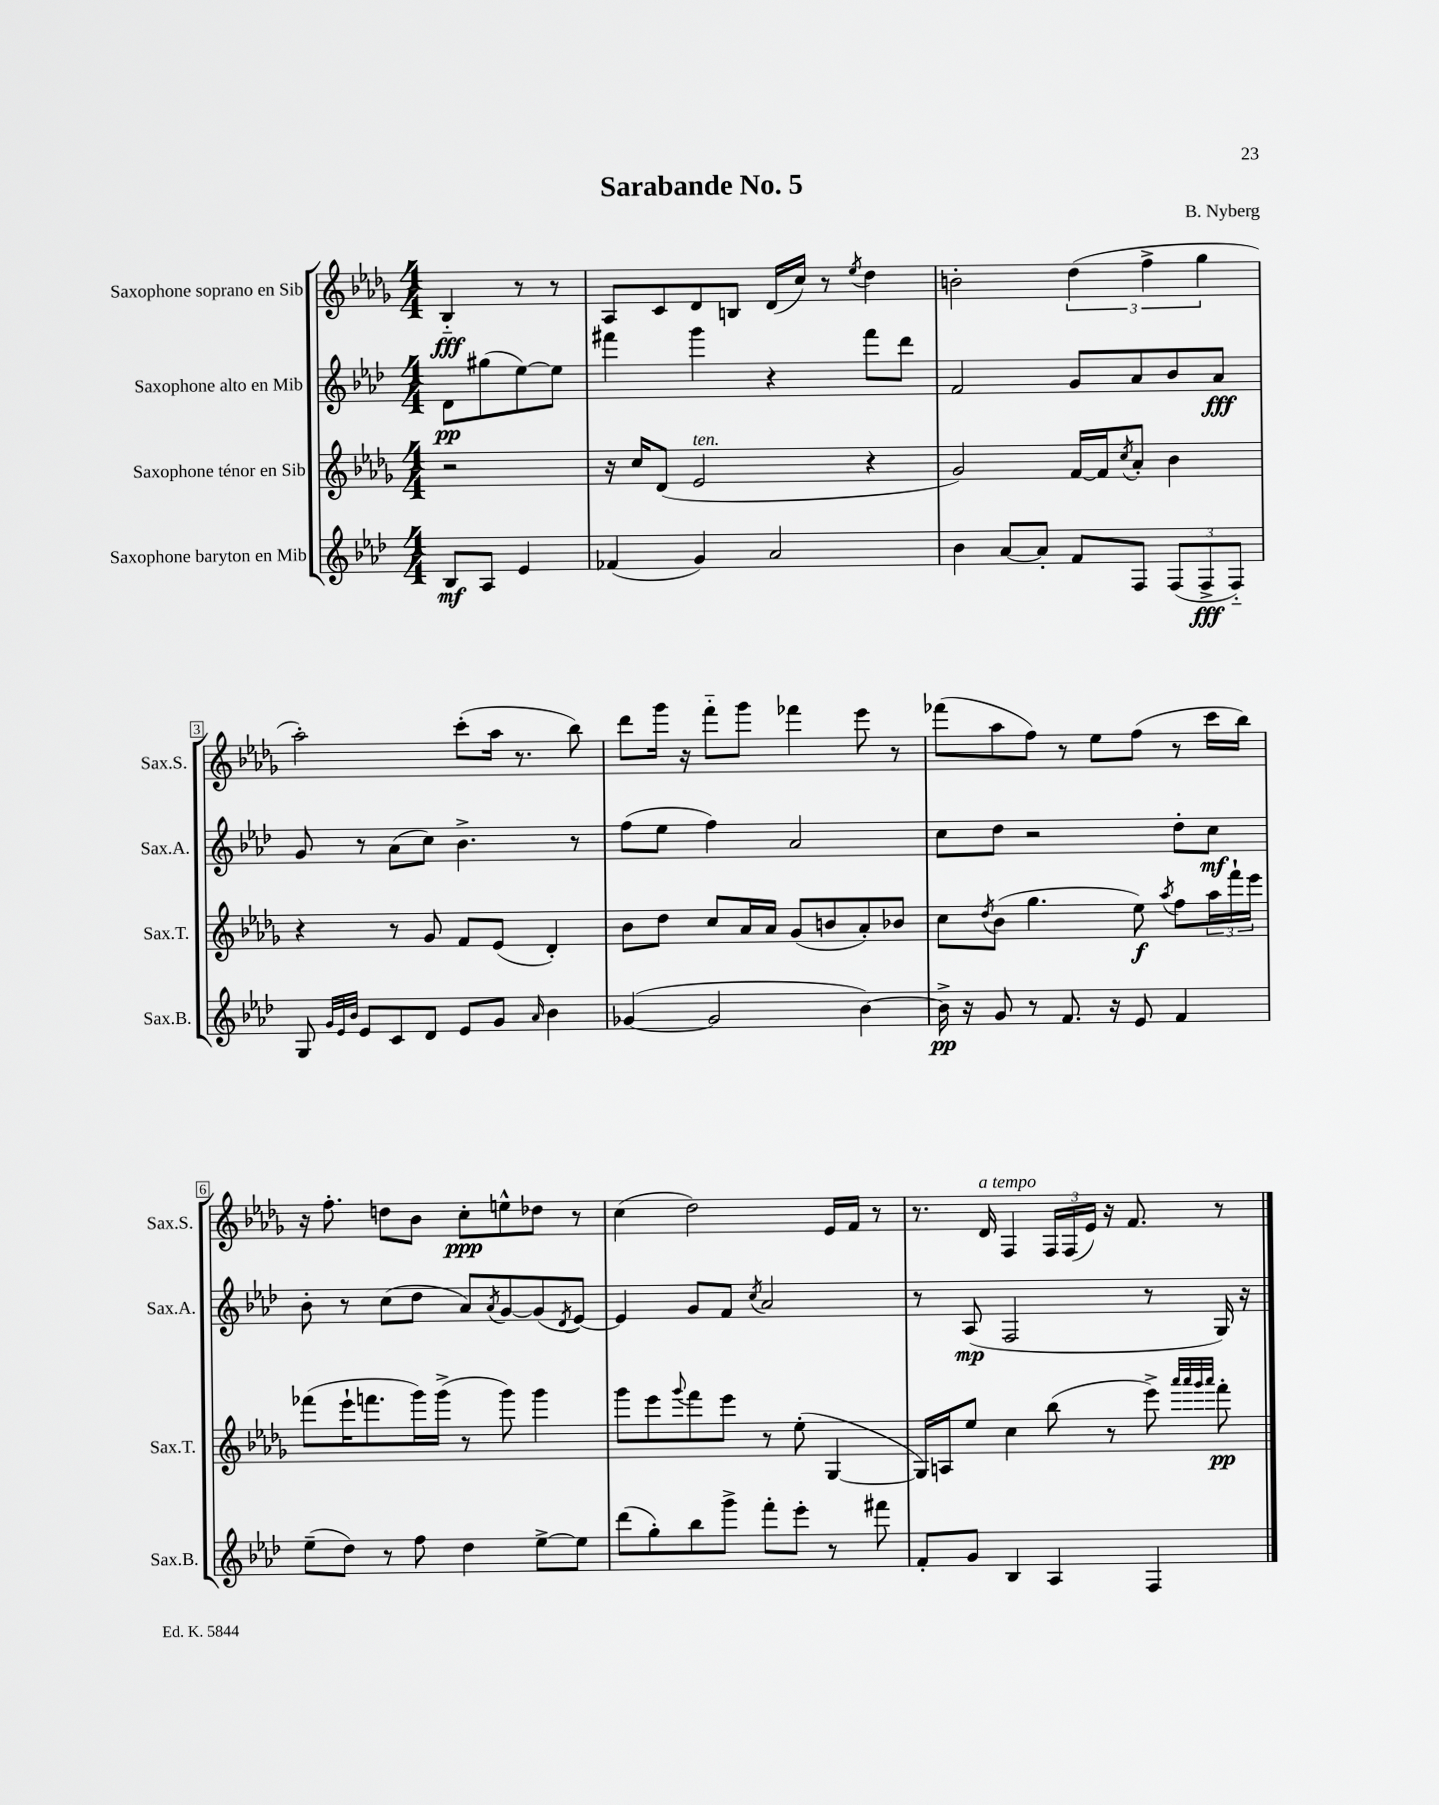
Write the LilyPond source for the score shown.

\header { title = "Sarabande No. 5" composer = "B. Nyberg" }
<<
\new StaffGroup <<
\new Staff = "s0" \with { instrumentName = "Saxophone soprano en Sib" shortInstrumentName = "Sax.S." } {
    \clef treble \key des \major \numericTimeSignature \time 4/4 \partial 2
    bes4-_\fff r8 r8 |
    aes8 c'8 des'8 b8 des'16( c''16) r8 \acciaccatura { ees''8 } des''4 |
    b'2-. \tuplet 3/2 { des''4( f''4-> ges''4 } |
    aes''2-.) c'''8-.( aes''16 r8. bes''8) |
    des'''8 ges'''16 r16 f'''8-_ ges'''8 fes'''4 ees'''8 r8 |
    fes'''8( aes''8 f''8) r8 ees''8 f''8( r8 c'''16 bes''16) |
    r16 f''8.-. d''8 bes'8 c''8-.\ppp e''8-^ des''8 r8 |
    c''4( des''2) ees'16 f'16 r8 |
    r8. des'16^\markup { \italic "a tempo" } f4 \tuplet 3/2 { f16 f16( ees'16) } r16 f'8. r8 \bar "|." |
}
\new Staff = "s1" \with { instrumentName = "Saxophone alto en Mib" shortInstrumentName = "Sax.A." } {
    \clef treble \key aes \major \numericTimeSignature \time 4/4 \partial 2
    des'8\pp gis''8( ees''8~) ees''8 |
    fis'''4 g'''4 r4 fis'''8 des'''8 |
    f'2 g'8 aes'8 bes'8 aes'8\fff |
    g'8 r8 aes'8( c''8) bes'4.-> r8 |
    f''8( ees''8 f''4) aes'2 |
    c''8 des''8 r2 des''8-. c''8\mf |
    bes'8-. r8 c''8( des''8 aes'8) \acciaccatura { aes'8 } g'8~ g'8( \acciaccatura { des'8 } ees'8~) |
    ees'4 g'8 f'8 \acciaccatura { c''8 } aes'2 |
    r8 aes8\mp( f2 r8 g16) r16 \bar "|." |
}
\new Staff = "s2" \with { instrumentName = "Saxophone ténor en Sib" shortInstrumentName = "Sax.T." } {
    \clef treble \key des \major \numericTimeSignature \time 4/4 \partial 2
    r2 |
    r16 c''16 des'8( ees'2^\markup { \italic "ten." } r4 |
    ges'2) f'16~ f'16 \acciaccatura { c''8 } aes'8-. bes'4 |
    r4 r8 ges'8 f'8 ees'8( des'4-.) |
    bes'8 des''8 c''8 aes'16 aes'16 ges'8( b'8 aes'8-.) bes'8 |
    c''8 \acciaccatura { des''8 } bes'8( ges''4. ees''8\f) \acciaccatura { aes''8 } f''8 \tuplet 3/2 { aes''16 f'''16-! ees'''16 } |
    fes'''8( ees'''16-! f'''8. ges'''16) ges'''16->( r8 ges'''8) ges'''4 |
    ges'''8 ees'''8 \appoggiatura { ges'''8 } f'''8 ees'''8 r8 ees''8-.( ges4~ |
    ges16) a16 ees''8 c''4 bes''8( r8 ees'''8->) \grace { aes'''32 aes'''32 ges'''32 aes'''32 } f'''8-.\pp \bar "|." |
}
\new Staff = "s3" \with { instrumentName = "Saxophone baryton en Mib" shortInstrumentName = "Sax.B." } {
    \clef treble \key aes \major \numericTimeSignature \time 4/4 \partial 2
    bes8\mf aes8 ees'4 |
    fes'4( g'4) aes'2 |
    bes'4 aes'8~ aes'8-. f'8 f8 \tuplet 3/2 { f8( f8->\fff f8-_) } |
    g8 \grace { g'32 ees'32 bes'32 } ees'8 c'8 des'8 ees'8 g'8 \grace { aes'16 } bes'4 |
    ges'4~( ges'2 bes'4~) |
    bes'16->\pp r16 g'8 r8 f'8. r16 ees'8 f'4 |
    ees''8--( des''8) r8 f''8 des''4 ees''8~-> ees''8 |
    des'''8( g''8-.) bes''8 g'''8-> f'''8-. ees'''8-. r8 fis'''8 |
    f'8-. g'8 bes4 aes4 f4 \bar "|." |
}
>>
>>
\layout { \context { \Score \override BarNumber.stencil = #(make-stencil-boxer 0.1 0.3 ly:text-interface::print) } }
